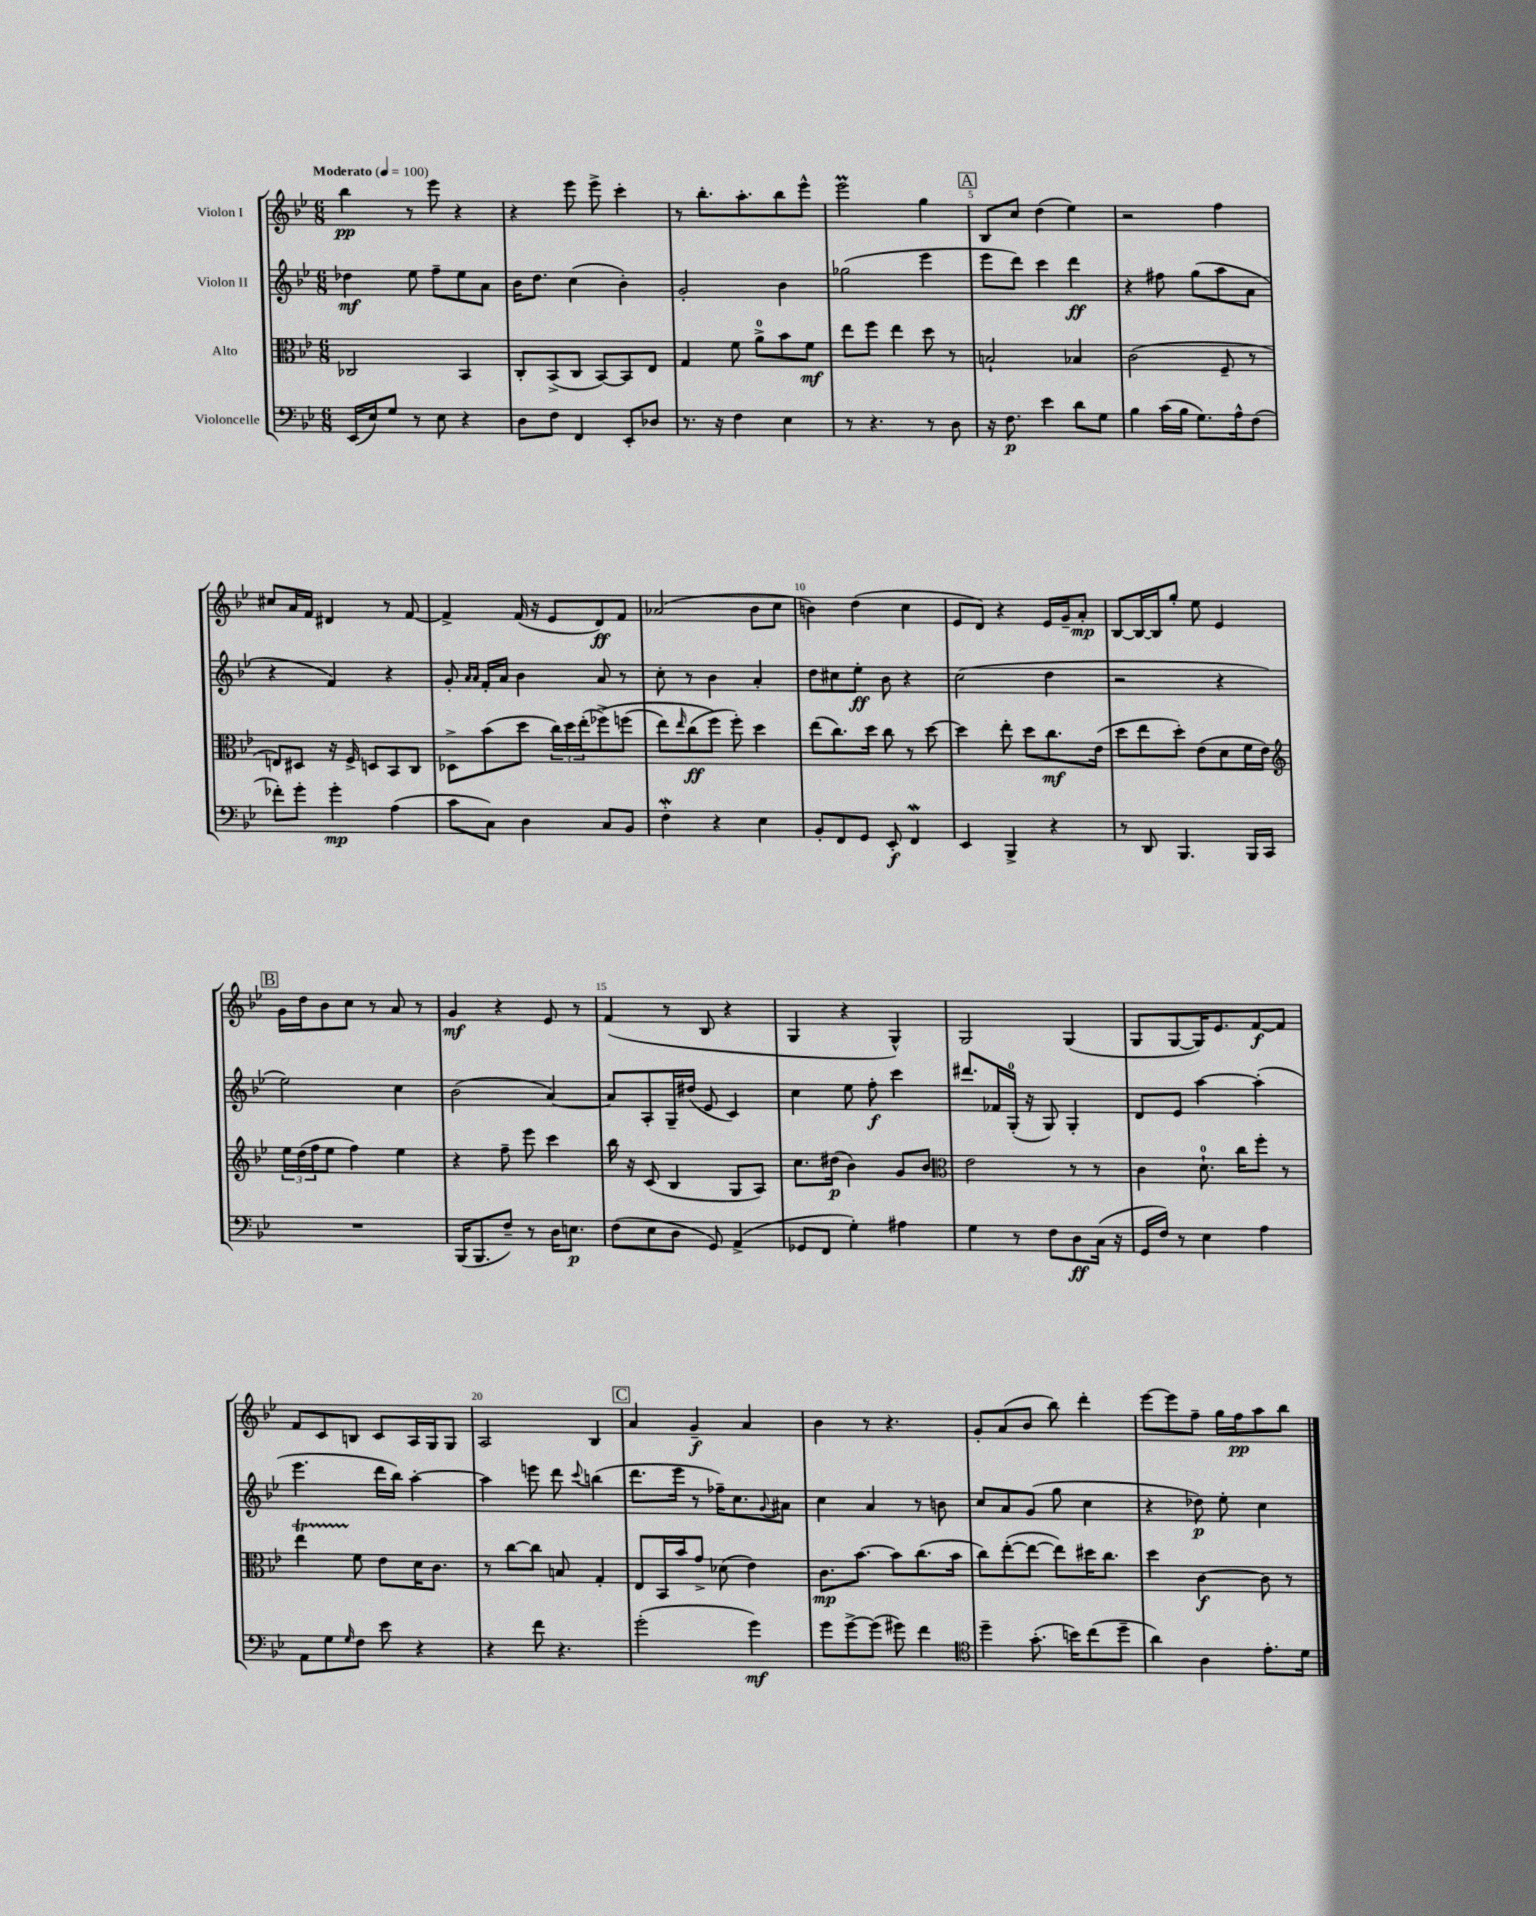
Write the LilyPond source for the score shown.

<<
\new StaffGroup <<
\new Staff = "s0" \with { instrumentName = "Violon I" } {
    \clef treble \key bes \major \numericTimeSignature \time 6/8 \tempo "Moderato" 4 = 100
    bes''4\pp r8 ees'''8 r4 |
    r4 ees'''8 ees'''8-> c'''4-. |
    r8 bes''8.-. a''8.-. bes''8 ees'''8-^ |
    ees'''2\prall g''4 |
    \mark \markup { \box "A" } bes8 c''8 d''4( ees''4) |
    r2 f''4 |
    cis''8 a'16 f'16 dis'4 r8 f'8~ |
    f'4-> f'16( r16 ees'8 d'8\ff) f'8 |
    aes'2( bes'8 c''8 |
    b'4) d''4( c''4 |
    ees'8 d'8) r4 ees'16 g'16-- a'8-.\mp |
    bes8~ bes16~ bes16 g''8-. ees''8 ees'4 |
    \mark \markup { \box "B" } g'16 d''16 bes'8 c''8 r8 a'8 r8 |
    g'4\mf r4 ees'8 r8 |
    f'4( r8 bes8 r4 |
    g4 r4 g4-^) |
    g2 g4( |
    g8 g8~ g16) ees'8. f'8~\f f'8 |
    f'8 c'8 b8 c'8 a16 g16 g8 |
    a2 bes4 |
    \mark \markup { \box "C" } a'4 g'4--\f a'4 |
    bes'4 r8 r4. |
    g'8-. a'8( bes'8 bes''8) d'''4-. |
    ees'''8~ ees'''8 f''8-- g''16 f''16\pp a''8 bes''8 \bar "|." |
}
\new Staff = "s1" \with { instrumentName = "Violon II" } {
    \clef treble \key bes \major \numericTimeSignature \time 6/8
    des''4\mf ees''8 f''8-- ees''8 a'8 |
    bes'16 d''8. c''4( bes'4-.) |
    g'2-. bes'4 |
    ges''2( ees'''4 |
    \mark \markup { \box "A" } ees'''8 d'''8) c'''4 d'''4\ff |
    r4 fis''8 g''8( a''8 a'8 |
    r4 f'4) r4 |
    g'8-. \grace { a'16 a'16 } f'16-. a'16 bes'4 a'8 r8 |
    c''8-. r8 bes'4 a'4-. |
    d''8 cis''8 ees''8-.\ff bes'8 r4 |
    c''2( d''4 |
    r2 r4 |
    \mark \markup { \box "B" } ees''2) c''4 |
    bes'2( a'4~) |
    a'8 a8-. g16-- dis''16( ees'8 c'4) |
    c''4 ees''8 f''8-.\f c'''4 |
    dis'''8. fes'16 g16-0-.( r16 g8) g4-. |
    d'8 ees'8 a''4~ a''4-.( |
    ees'''4. d'''16 bes''16) a''4~-. |
    a''4 e'''8 d'''8 \appoggiatura { c'''8 } b''4( |
    \mark \markup { \box "C" } d'''8. ees'''16 r8 fes''16--) c''8. \appoggiatura { g'8 } ais'8 |
    c''4 a'4 r8 b'8 |
    c''8 a'8 g'8( g''8 c''4 |
    r4 des''8\p) ees''8-. c''4 \bar "|." |
}
\new Staff = "s2" \with { instrumentName = "Alto" } {
    \clef alto \key bes \major \numericTimeSignature \time 6/8
    ces2 bes,4 |
    c8-. bes,8->( c8 bes,8~) bes,8 ees8 |
    g4 f'8 a'8-0-> bes'8 f'8\mf |
    ees''8 f''8 ees''4 d''8 r8 |
    \mark \markup { \box "A" } b2-! bes4 |
    c'2( f8-- r8 |
    e8) dis8 r16 f16-> d8 bes,8 c8 |
    des8-> bes'8( d''8 \tuplet 3/2 { c''16) d''16 ees''16-.( } fes''8->)\( f''8( |
    ees''8) \grace { ees''16 } c''8\ff( f''8\) f''8-.) d''4 |
    ees''8( c''8.) d''16 c''8 r8 d''8~ |
    d''4 ees''8-. d''8 c''8.\mf ees'16( |
    d''8 ees''8 d''8-.) ees'8( d'8 f'16 ees'16) |
    \mark \markup { \box "B" } \clef treble \tuplet 3/2 { ees''16 d''16( f''16 } ees''8 f''4) ees''4 |
    r4 f''8-- ees'''8 c'''4 |
    bes''16 r16 c'8( bes4 g8 a8) |
    c''8. dis''16\p( bes'4) g'8 bes'8 |
    \clef alto ees'2 r8 r8 |
    c'4 d'8.-0-! c''16 f''8-. r8 |
    ees''4\startTrillSpan f'8\stopTrillSpan ees'8 d'16 c'8. |
    r8 c''8~ c''8 b8 g4-. |
    \mark \markup { \box "C" } ees8 bes,16 bes'16 g'8-> des'8( ees'4) |
    c'8.\mp bes'8.~ bes'8 c''8.( bes'16 |
    c''8) ees''8~-.( ees''8~ ees''8) dis''16 c''8. |
    d''4 c'4~\f c'8 r8 \bar "|." |
}
\new Staff = "s3" \with { instrumentName = "Violoncelle" } {
    \clef bass \key bes \major \numericTimeSignature \time 6/8
    ees,16( ees16) g8 r8 ees8 r4 |
    d8 f8 f,4 ees,8-. des8 |
    r8. r16 f4 ees4 |
    r8 r4. r8 d8 |
    \mark \markup { \box "A" } r16 f8.\p ees'4 d'8 g8 |
    bes4 c'16( bes16 g8.) a16-^ f8( |
    fes'8-.) g'8-. g'4-.\mp a4( |
    c'8 c8) d4 c8 bes,8 |
    f4-.\mordent r4 ees4 |
    bes,8-. f,8 g,8 ees,8-.\f f,4\mordent |
    ees,4 bes,,4-> r4 |
    r8 d,8 bes,,4. bes,,16 c,16 |
    \mark \markup { \box "B" } R2. |
    bes,,16( bes,,8. f8--) r8 d16 e8.\p |
    f8( ees8 d8 g,8) a,4->( |
    ges,8 f,8 g4-.) ais4 |
    g4 r8 f8 d8\ff c16( r16 |
    g,16 f16) r8 ees4 a4 |
    a,8 g8 \grace { g16 } f8 ees'8 r4 |
    r4 f'8 r4. |
    \mark \markup { \box "C" } g'2-.( g'4\mf) |
    g'8 g'8~-> g'8( gis'8) f'4 |
    \clef tenor d''4-- g'8.-.( b'16) c''8( d''8-- |
    a'4) a4 ees'8.-. d'16 \bar "|." |
}
>>
>>
\layout { \context { \Score \override BarNumber.break-visibility = ##(#f #t #t) barNumberVisibility = #(every-nth-bar-number-visible 5) } }
